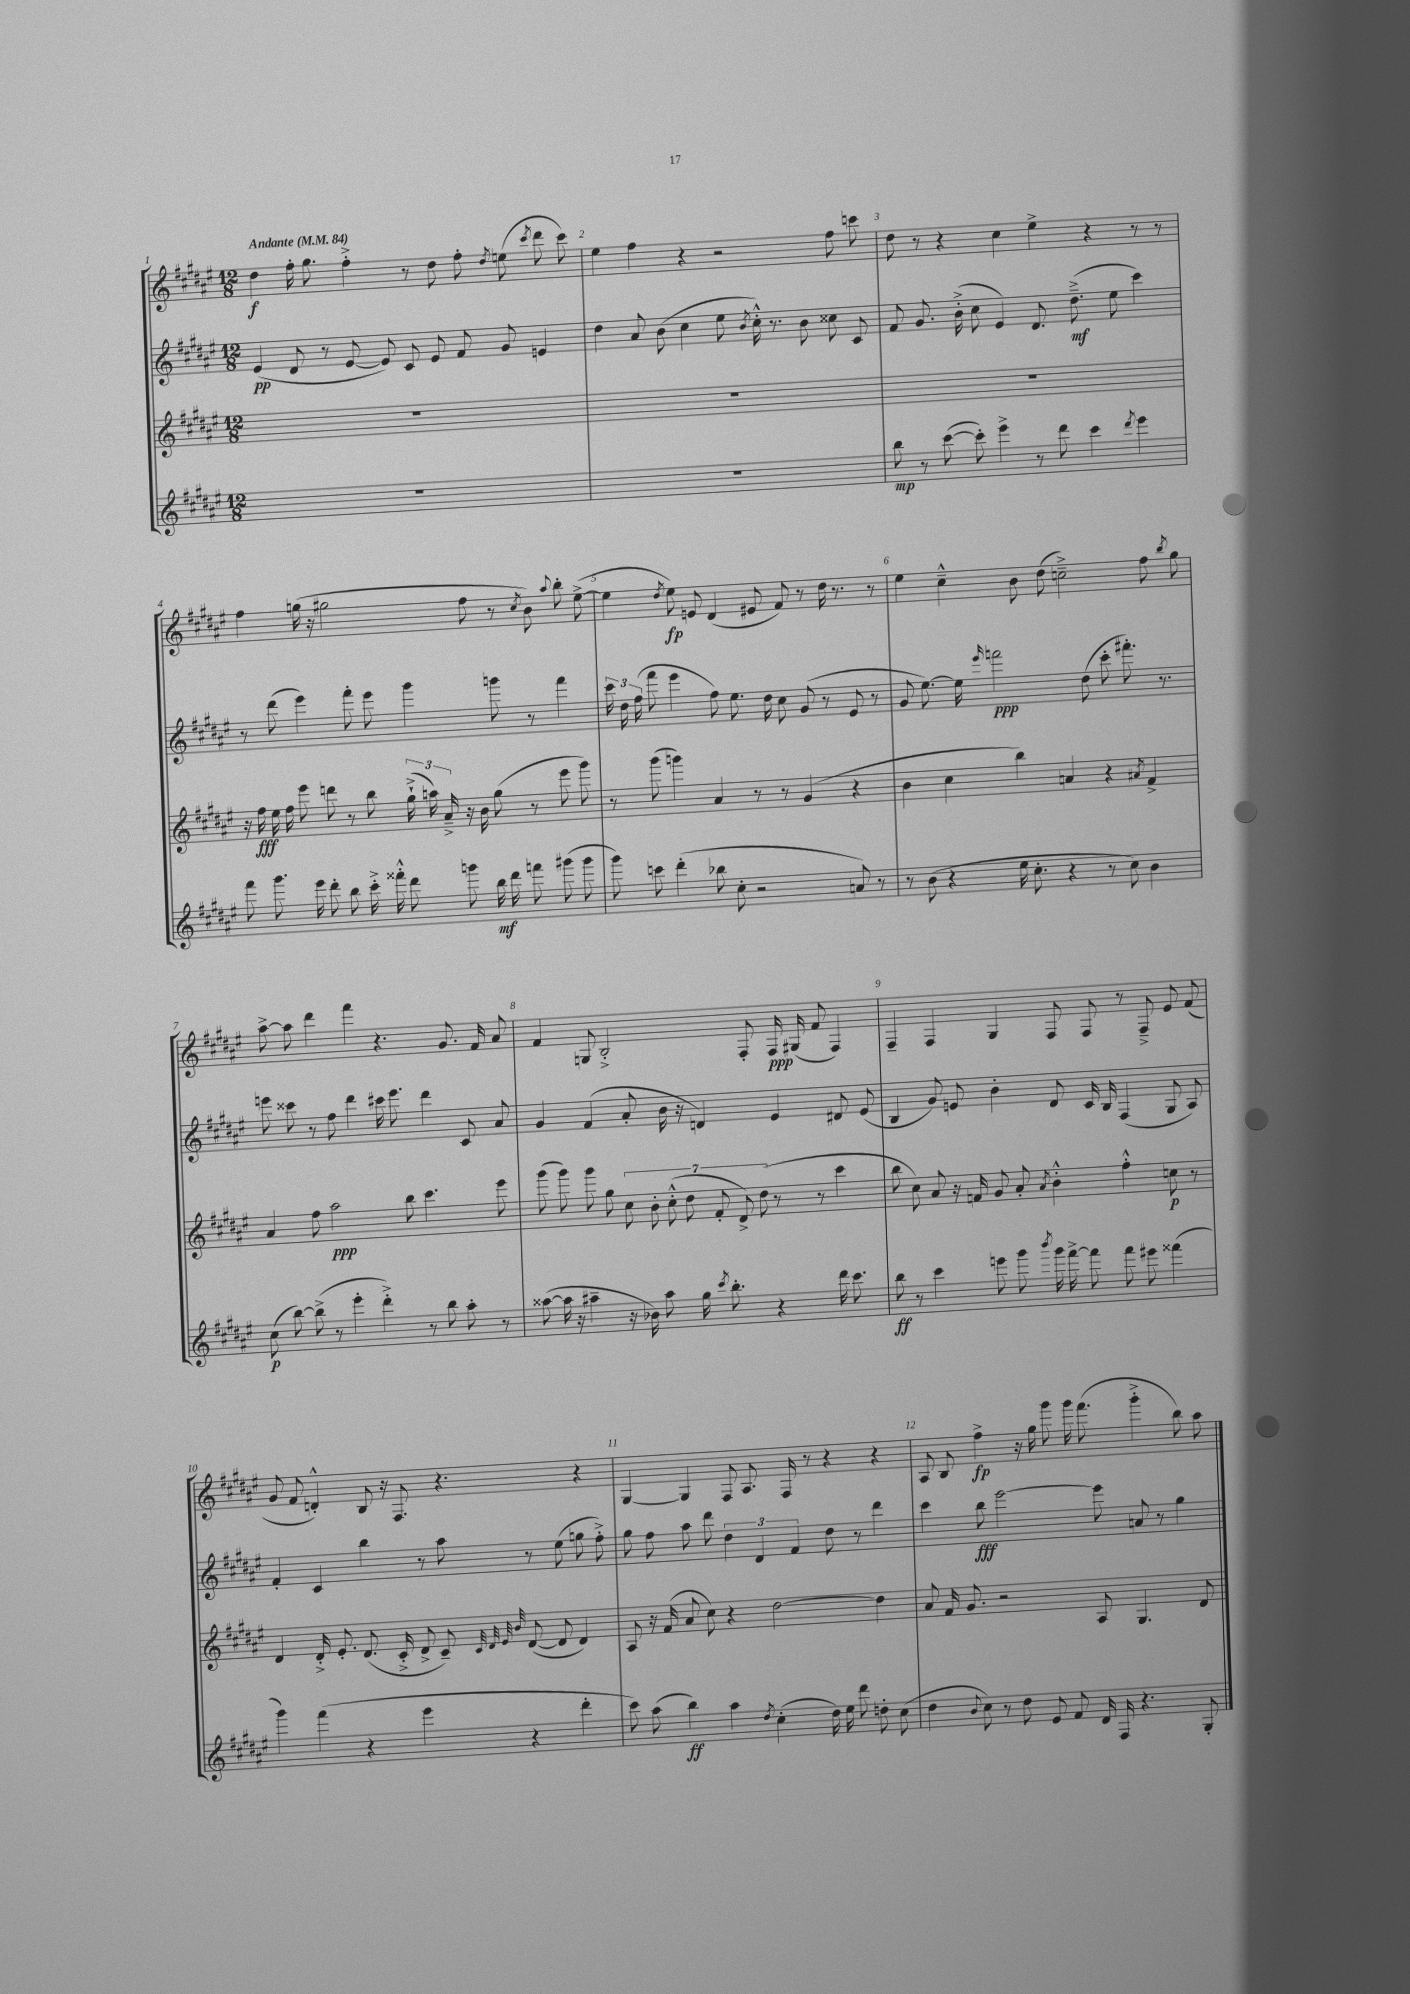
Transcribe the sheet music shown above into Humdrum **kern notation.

**kern	**dynam	**kern	**dynam	**kern	**dynam	**kern	**dynam
*part4	*part4	*part3	*part3	*part2	*part2	*part1	*part1
*staff4	*staff4	*staff3	*staff3	*staff2	*staff2	*staff1	*staff1
*clefG2	*	*clefG2	*	*clefG2	*	*clefG2	*
*k[f#c#g#d#a#e#]	*	*k[f#c#g#d#a#e#]	*	*k[f#c#g#d#a#e#]	*	*k[f#c#g#d#a#e#]	*
*M12/8	*	*M12/8	*	*M12/8	*	*M12/8	*
*MM84	*	*MM84	*	*MM84	*	*MM84	*
=1	=1	=1	=1	=1	=1	=1	=1
!	!	!	!	!	!	!LO:TX:a:B:t=Andante	!
1.r	.	1.r	.	(4e#/	pp	4dd#\	f
.	.	.	.	8d#/	.	16ff#'\	.
.	.	.	.	.	.	8.gg#\	.
.	.	.	.	8r	.	.	.
.	.	.	.	[8e#/	.	4ff#'^\	.
.	.	.	.	8e#/])	.	.	.
.	.	.	.	8c#/	.	8r	.
.	.	.	.	8e#/	.	8dd#\	.
.	.	.	.	8f#/	.	8ff#'\	.
.	.	.	.	.	.	8qdd#/	.
.	.	.	.	8g#/	.	(8een\	.
.	.	.	.	.	.	8qccc#/	.
.	.	.	.	4en/	.	8ddd#\	.
.	.	.	.	.	.	8ccc#\)	.
=2	=2	=2	=2	=2	=2	=2	=2
1.r	.	1.r	.	4dd#\	.	4ee#\	.
.	.	.	.	8a#/	.	4ff#\	.
.	.	.	.	(8b\	.	.	.
.	.	.	.	4cc#\	.	4r	.
.	.	.	.	8ee#\	.	2r	.
.	.	.	.	8qb/	.	.	.
.	.	.	.	16cc#'^^\)	.	.	.
.	.	.	.	8.r	.	.	.
.	.	.	.	8b\	.	.	.
.	.	.	.	8cc##X\	.	8ff#\	.
.	.	.	.	8c#/	.	8cccn\	.
=3	=3	=3	=3	=3	=3	=3	=3
8bb\	mp	1.r	.	8f#/	.	8dd#\	.
8r	.	.	.	8.g#/	.	8r	.
([8ccc#\	.	.	.	.	.	4r	.
.	.	.	.	(16b'^\	.	.	.
8ccc#'\])	.	.	.	8cc#\	.	.	.
4eee#^\	.	.	.	4e#/)	.	4cc#\	.
8r	.	.	.	8.d#/	.	4ee#^\	.
8ddd#\	.	.	.	.	.	.	.
.	.	.	.	(8.dd#~^\	mf	.	.
4ccc#\	.	.	.	.	.	4r	.
.	.	.	.	8ee#\	.	.	.
8qddd#/	.	.	.	.	.	.	.
4eee#\	.	.	.	4ccc#\)	.	8r	.
.	.	.	.	.	.	8r	.
!!LO:LB:g=z
=4	=4	=4	=4	=4	=4	=4	=4
8fff#\	.	16r	.	8r	.	4ff#\	.
.	.	16ff#\	fff	.	.	.	.
8.ggg#\	.	16ee#\	.	(8ddd#\	.	.	.
.	.	16ff#\	.	.	.	.	.
.	.	8eee#\	.	4eee#\)	.	(16ggn\	.
16eee#\	.	.	.	.	.	16r	.
8ddd#'\	.	8dddn\	.	.	.	2gg#X\	.
8bb\	.	8r	.	8fff#'\	.	.	.
16ccc#'^\	.	8bb\	.	8eee#\	.	.	.
16fff##X'^^\	.	.	.	.	.	.	.
8ddd#\	.	(24gg#`^\	.	4ggg#\	.	.	.
.	.	24aan\)	.	.	.	.	.
.	.	24a#~^/	.	.	.	.	.
8gggn\	.	16r	.	.	.	8ff#\	.
.	.	16b\	.	.	.	.	.
16bb\	mf	(8gg#\	.	8gggn\	.	8r	.
16ddd#\	.	.	.	.	.	.	.
.	.	.	.	.	.	8qcc#/	.
8fffn\	.	8r	.	8r	.	8b\)	.
.	.	.	.	.	.	8qqaa#/	.
(8ggg#X\	.	8eee#\	.	4fff#\	.	8bb'\	.
8ggg#\	.	8ggg#\)	.	.	.	([8ee#^\	.
=5	=5	=5	=5	=5	=5	=5	=5
8ggg#\)	.	8r	.	24ccc#\	.	4ee#\]	.
.	.	.	.	24dd#\	.	.	.
.	.	.	.	(24ff#\	.	.	.
8cccn\	.	(8ggg#\	.	8fff#\	.	.	.
.	.	.	.	.	.	8qdd#/	.
(4ddd#'\	.	4gggn\)	.	4eee#\	.	8ee#\)	fp
.	.	.	.	.	.	8en/	.
8bb-X\	.	4a#/	.	8ff#\)	.	(4d#/	.
8cc#'\	.	.	.	8.ee#\	.	.	.
2r	.	8r	.	.	.	8e#X/	.
.	.	.	.	16dd#\	.	.	.
.	.	8r	.	8cc#\	.	8f#/)	.
.	.	(4g#/	.	(8g#/	.	8r	.
.	.	.	.	8r	.	16dd#\	.
.	.	.	.	.	.	8.r	.
8an/)	.	4r	.	8e#/	.	.	.
8r	.	.	.	8r	.	8r	.
=6	=6	=6	=6	=6	=6	=6	=6
8r	.	4b\	.	8g#/	.	4ee#\	.
(8b\	.	.	.	[8.ee#\)	.	.	.
4r	.	4cc#\	.	.	.	4cc#~^^\	.
.	.	.	.	16ee#\]	.	.	.
.	.	.	.	16qqeee#/	.	.	.
.	.	.	.	2fffn\	ppp	.	.
16ee#\	.	4bb\)	.	.	.	8b\	.
8.cc#'\	.	.	.	.	.	.	.
.	.	.	.	.	.	(8dd#\	.
4r	.	4an/	.	.	.	2ccn~^\)	.
.	.	.	.	(8dd#\	.	.	.
8r	.	4r	.	8ccc#'\	.	.	.
8cc#\)	.	.	.	8.fff#X'\)	.	.	.
.	.	8qa#X/	.	.	.	.	.
4b\	.	4f#^/	.	.	.	8ff#\	.
.	.	.	.	8.r	.	.	.
.	.	.	.	.	.	8qbb/	.
.	.	.	.	.	.	8gg#\	.
!!LO:LB:g=z
=7	=7	=7	=7	=7	=7	=7	=7
(8cc#\	p	4a#/	.	8eeen\	.	[8aa#^\	.
[8bb\)	.	.	.	8ccc##X\	.	8aa#\]	.
(8bb^\]	.	8ff#\	.	8r	.	4ddd#\	.
8r	.	2aa#\	ppp	8ff#\	.	.	.
4eee#'\	.	.	.	4ddd#\	.	4fff#\	.
4ddd#'^\)	.	.	.	16ccc#X\	.	4.r	.
.	.	.	.	8.eee\	.	.	.
.	.	8bb\	.	.	.	.	.
8r	.	4.ccc#\	.	4ddd#\	.	.	.
8bb\	.	.	.	.	.	8.g#/	.
8aa#'\	.	.	.	8c#/	.	.	.
.	.	.	.	.	.	16f#/	.
8r	.	8eee#\	.	8a#/	.	8a#/	.
=8	=8	=8	=8	=8	=8	=8	=8
([8aa##X\	.	(8ggg#\	.	4g#/	.	4f#/	.
16aa##\]	.	8ggg#\)	.	.	.	.	.
16r	.	.	.	.	.	.	.
4aa#X~\	.	8ggg#\	.	(4f#/	.	8Gn/	.
.	.	8gg#\	.	.	.	2B'^/	.
16r	.	14cc#\	.	8a#'/	.	.	.
16b-X\)	.	.	.	.	.	.	.
.	.	14b'\	.	.	.	.	.
8aa#\	.	.	.	16b\	.	.	.
.	.	(14cc#'^^\	.	.	.	.	.
.	.	.	.	16r	.	.	.
.	.	14dd#\	.	.	.	.	.
16gg#\	.	.	.	4dn/)	.	.	.
.	.	14f#'/	.	.	.	.	.
8qccc#/	.	.	.	.	.	.	.
8.bb'\	.	.	.	.	.	.	.
.	.	14d#^/)	.	.	.	.	.
.	.	.	.	.	.	8F#'/	.
.	.	(14dd#\	.	.	.	.	.
4r	.	8r	.	4e#/	.	16F#/	ppp
.	.	.	.	.	.	(16G#X/	.
.	.	8r	.	.	.	8f#/	.
16ddd#\	.	4ccc#\	.	8d#X/	.	4F#/)	.
8.ccc#\	.	.	.	.	.	.	.
.	.	.	.	(8e#/	.	.	.
=9	=9	=9	=9	=9	=9	=9	=9
8bb\	ff	8bb\	.	4B/	.	4F#~/	.
8r	.	8cc#\)	.	.	.	.	.
4ccc#\	.	8a#/	.	8g#/)	.	4F#/	.
.	.	16r	.	8en/	.	.	.
.	.	16fn/	.	.	.	.	.
8eeen\	.	8g#/	.	4b'\	.	4G#/	.
8ggg#\	.	8a#'/	.	.	.	.	.
8qbbb/	.	8qa#/	.	.	.	.	.
16ggg#\	.	4b'^^\	.	8d#/	.	8F#/	.
[16fff#^\	.	.	.	.	.	.	.
8fff#\]	.	.	.	16c#/	.	8F#/	.
.	.	.	.	16B/	.	.	.
8fff#\	.	4ff#'^^\	.	(4F#/	.	8r	.
8eee#X\	.	.	.	.	.	8F#~^/	.
(4fff##X\	.	8ccn\	p	8G#/	.	8e#/	.
.	.	8r	.	8A#/)	.	(8f#/	.
!!LO:LB:g=z
=10	=10	=10	=10	=10	=10	=10	=10
4ggg#\)	.	4d#/	.	4f#'/	.	8g#/	.
.	.	.	.	.	.	8f#/	.
(4fff#\	.	16d#'^/	.	4c#/	.	4dn'^^/)	.
.	.	8.e#'/	.	.	.	.	.
4r	.	(8.d#/	.	4bb\	.	8B/	.
.	.	.	.	.	.	16r	.
.	.	16c#'^/	.	.	.	8.F#/	.
4eee#\	.	8d#^/	.	8r	.	.	.
.	.	8c#~/)	.	8aa#\	.	4.r	.
.	.	32qqc#/	.	.	.	.	.
.	.	32qqd#/	.	.	.	.	.
.	.	32qqe#/	.	.	.	.	.
.	.	32qqb/	.	.	.	.	.
4r	.	([8d#/	.	8r	.	.	.
.	.	8d#/]	.	(8ee#\	.	.	.
4ddd#'\	.	4d#/)	.	8ggn\	.	4r	.
.	.	.	.	8ff#'^\)	.	.	.
=11	=11	=11	=11	=11	=11	=11	=11
8ccc#\)	.	8A#/	.	8gg#\	.	[4G#/	.
(8aa#\	.	16r	.	8ff#\	.	.	.
.	.	(16f#/	.	.	.	.	.
4bb\)	ff	8a#/	.	8aa#\	.	4G#/]	.
.	.	8cc#\)	.	8ddd#\	.	.	.
4aa#\	.	4r	.	6dd#\	.	8F#/	.
.	.	.	.	.	.	8.A#/	.
.	.	.	.	6d#/	.	.	.
8qdd#/	.	.	.	.	.	.	.
(4cc#'\	.	[2dd#\	.	.	.	.	.
.	.	.	.	.	.	16F#/	.
.	.	.	.	6f#/	.	.	.
.	.	.	.	.	.	8r	.
16dd#\)	.	.	.	8dd#\	.	4r	.
16ee#\	.	.	.	.	.	.	.
8ddd#\	.	.	.	8r	.	.	.
8ddn'\	.	4dd#\]	.	4ddd#\	.	4r	.
(8cc#\	.	.	.	.	.	.	.
=12	=12	=12	=12	=12	=12	=12	=12
4dd#\	.	8a#/	.	4ccc#\	.	8A#/	.
.	.	16f#/	.	.	.	8B/	.
.	.	8.g#/	.	.	.	.	.
8qqb/	.	.	.	.	.	.	.
8cc#\)	.	.	.	8bb\	fff	4ff#^\	fp
8r	.	2r	.	[2eee#\	.	.	.
8dd#\	.	.	.	.	.	16r	.
.	.	.	.	.	.	16gg#\	.
8e#/	.	.	.	.	.	8ggg#\	.
8f#/	.	.	.	.	.	16ggg#\	.
.	.	.	.	.	.	(8.fff#\	.
16d#/	.	8A#/	.	8eee#\]	.	.	.
16F#/	.	.	.	.	.	.	.
4.r	.	4.G#/	.	8an/	.	4ggg#'^\	.
.	.	.	.	8r	.	.	.
.	.	.	.	4gg#\	.	8bb\)	.
8G#'/	.	8d#/	.	.	.	8aa#\	.
==	==	==	==	==	==	==	==
*-	*-	*-	*-	*-	*-	*-	*-
